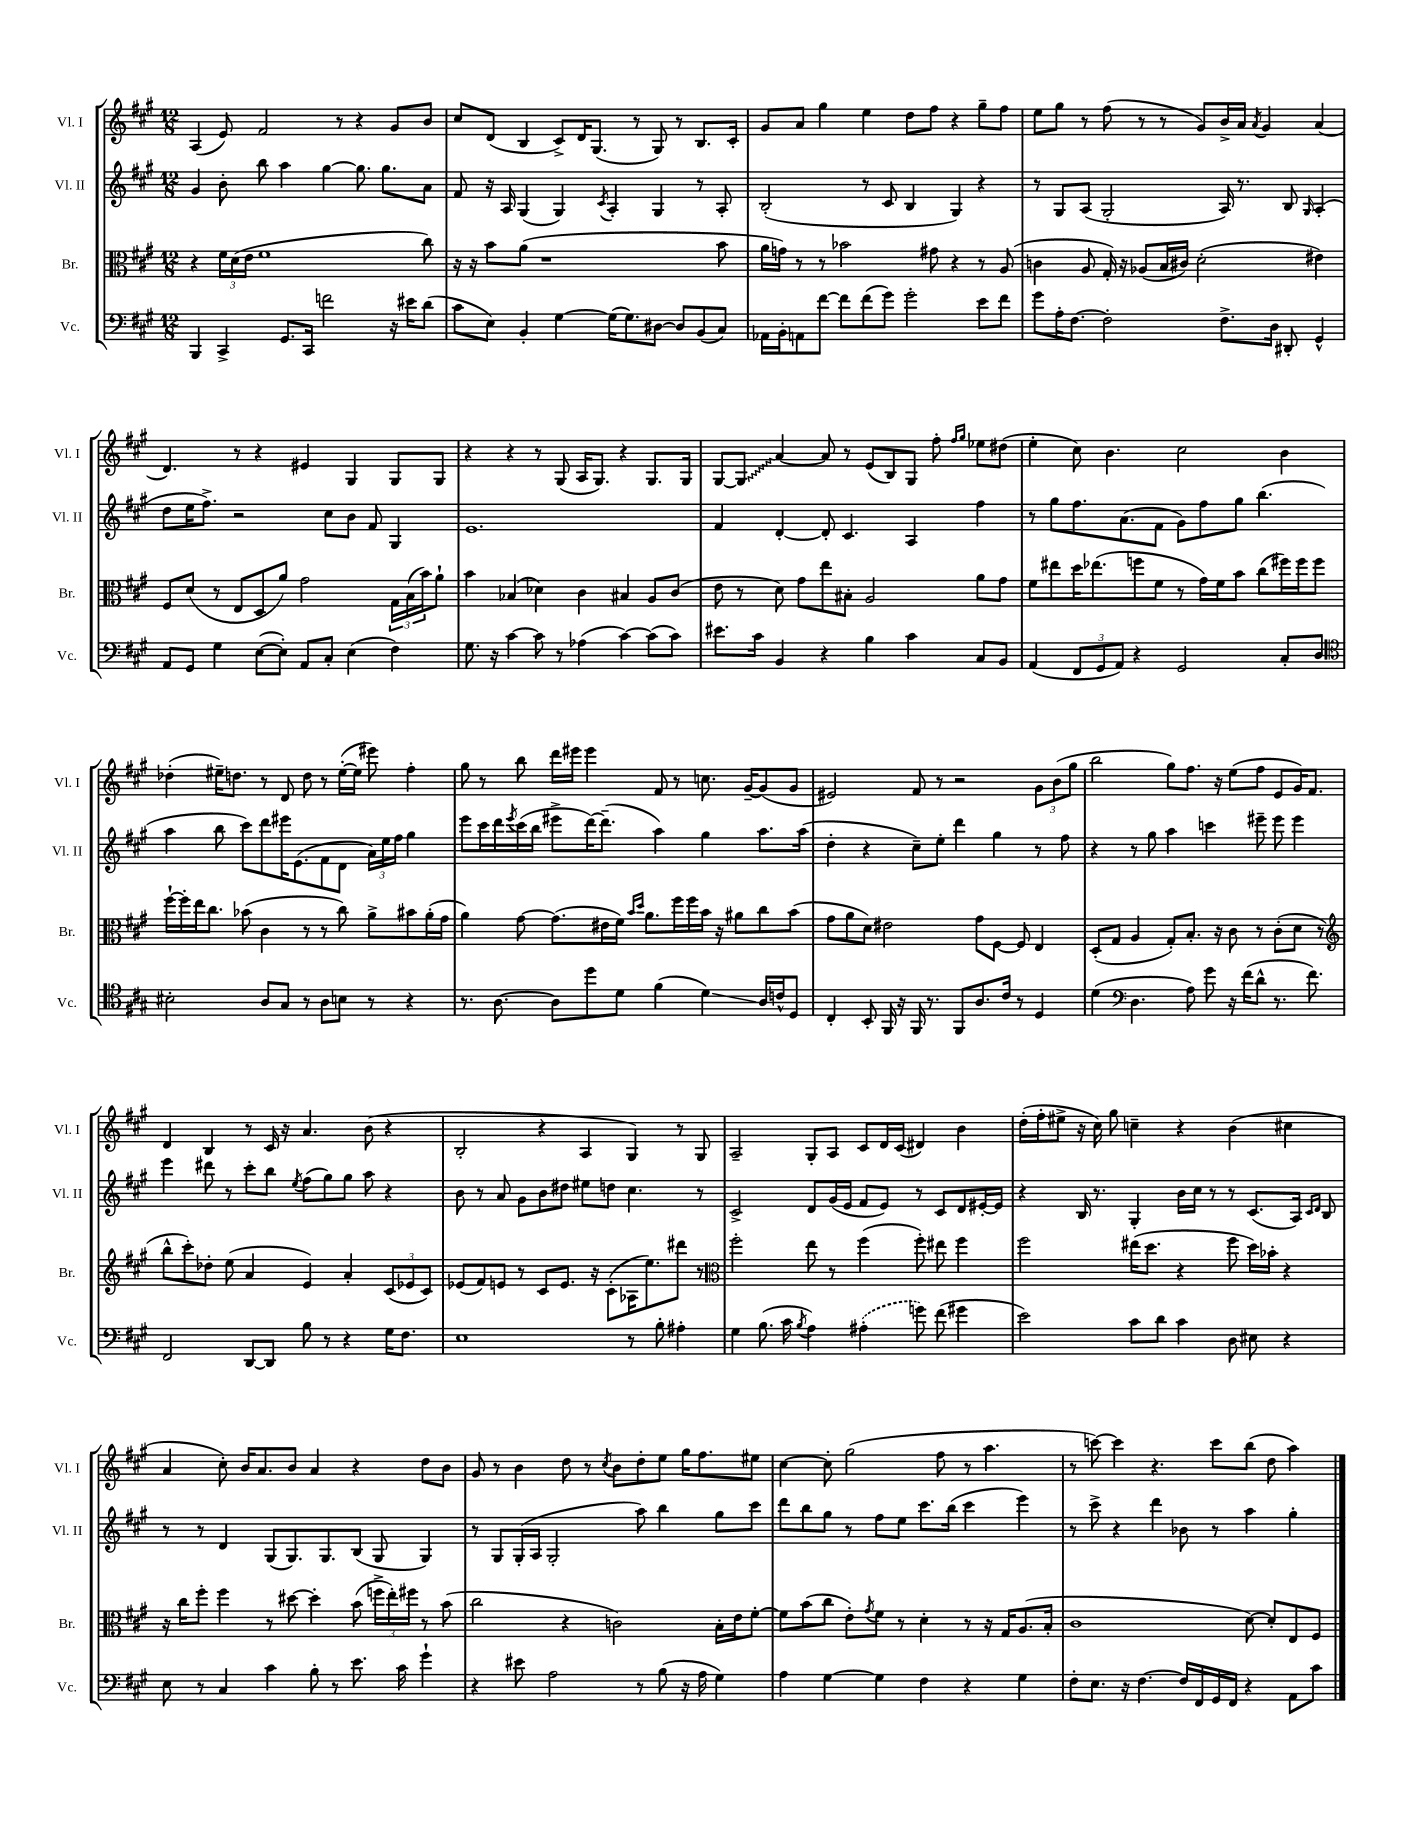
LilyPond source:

<<
\new StaffGroup <<
\new Staff = "s0" \with { instrumentName = "Vl. I" shortInstrumentName = "Vl. I" } {
    \clef treble \key a \major \numericTimeSignature \time 12/8
    a4( e'8) fis'2 r8 r4 gis'8 b'8 |
    cis''8 d'8( b4 cis'8->) d'16 gis8.( r8 gis8) r8 b8. cis'16-. |
    gis'8 a'8 gis''4 e''4 d''8 fis''8 r4 gis''8-- fis''8 |
    e''8 gis''8 r8 fis''8( r8 r8 gis'8) b'16-> a'16 \acciaccatura { a'8 } gis'4 a'4( |
    d'4.) r8 r4 eis'4 gis4 gis8 gis8 |
    r4 r4 r8 gis8( a16 gis8.) r4 gis8. gis16 |
    gis8~ \once \override Glissando.style = #'zigzag gis8\glissando a'4~ a'8 r8 e'8( b8) gis8 fis''8-. \grace { fis''16 gis''16 } ees''8 dis''8( |
    e''4-. cis''8) b'4. cis''2 b'4 |
    des''4-.( eis''16--) d''8. r8 d'8 d''8 r8 eis''16~-.( eis''16 eis'''8) fis''4-. |
    gis''8 r8 b''8 d'''16 eis'''16 eis'''4 fis'8 r8 c''8. gis'16~-- gis'8( gis'8 |
    eis'2) fis'8 r8 r2 \tuplet 3/2 { gis'8 b'8( gis''8 } |
    b''2 gis''8) fis''8. r16 e''8( fis''8 e'8 gis'16) fis'8. |
    d'4 b4 r8 cis'16 r16 a'4. b'8( r4 |
    b2-. r4 a4 gis4) r8 gis8 |
    a2-- gis8-. a8 cis'8 d'16 cis'16( dis'4) b'4 |
    d''16-.( fis''16-. eis''8-> r16 cis''16) gis''8 c''4-- r4 b'4( cis''4 |
    a'4 cis''8-.) b'16 a'8. b'8 a'4 r4 d''8 b'8 |
    gis'8 r8 b'4 d''8 r8 \acciaccatura { cis''8 } b'8 d''8-. e''8 gis''16 fis''8. eis''8 |
    cis''4~ cis''8-. gis''2( fis''8 r8 a''4. |
    r8 c'''8~) c'''4 r4. c'''8 b''8( d''8 a''4) \bar "|." |
}
\new Staff = "s1" \with { instrumentName = "Vl. II" shortInstrumentName = "Vl. II" } {
    \clef treble \key a \major \numericTimeSignature \time 12/8
    gis'4 b'8-. b''8 a''4 gis''4~ gis''8. gis''8. a'8 |
    fis'8 r16 a16 gis4( gis4) \acciaccatura { cis'8 } a4-. gis4 r8 a8-. |
    b2-.( r8 cis'8 b4 gis4) r4 |
    r8 gis8 a8( gis2-. a16) r8. b8 \grace { gis16 } a4-.( |
    d''8 e''16 fis''8.->) r2 cis''8 b'8 fis'8 gis4 |
    e'1. |
    fis'4 d'4~-. d'8-. cis'4. a4 fis''4 |
    r8 gis''8 fis''8. a'8.( fis'8 gis'8) fis''8 gis''8 b''4.( |
    a''4 b''8 cis'''8) d'''8 eis'''16 e'8.( fis'8 d'8 \tuplet 3/2 { a'16) e''16 fis''16 } gis''4 |
    e'''8 cis'''16 d'''16 \acciaccatura { e'''8 } cis'''16( b''16 eis'''8-> d'''16~) d'''8.--( a''4) gis''4 a''8. a''16( |
    d''4-. r4 cis''8--) e''8-. d'''4 gis''4 r8 fis''8 |
    r4 r8 gis''8 a''4 c'''4 eis'''8-- eis'''8 eis'''4 |
    e'''4 dis'''8 r8 cis'''8-. b''8 \acciaccatura { e''8 } fis''8( gis''8) gis''8 a''8 r4 |
    b'8 r8 a'8 gis'8 b'8 dis''8 eis''8 d''8 cis''4. r8 |
    cis'2-> d'8 gis'16( e'16 fis'8 e'8) r8 cis'8 d'8 eis'16~-. eis'16 |
    r4 b16 r8. gis4-. b'16 cis''16 r8 r8 cis'8.( a16) \grace { cis'16 d'16 } b8 |
    r8 r8 d'4 gis8( gis8.) gis8. b8( gis8 gis4) |
    r8 gis8 gis16-.( a16 gis2-. a''8) b''4 gis''8 cis'''8 |
    d'''8 b''8 gis''8 r8 fis''8 e''8 cis'''8. b''16( cis'''4 e'''4) |
    r8 cis'''8-> r4 d'''4 bes'8 r8 a''4 gis''4-. \bar "|." |
}
\new Staff = "s2" \with { instrumentName = "Br." shortInstrumentName = "Br." } {
    \clef alto \key a \major \numericTimeSignature \time 12/8
    r4 \tuplet 3/2 { fis'16 d'16( e'16 } fis'1 cis''8) |
    r16 r16 b'8 a'8( r1 b'8 |
    a'16 g'16) r8 r8 bes'2 gis'8 r4 r8 a8( |
    c'4 a8 gis16-.) r16 aes8( b16 cis'16) d'2-.( eis'4) |
    fis8 d'8( r8 e8 d8 a'8) gis'2 \tuplet 3/2 { gis16 b16( b'16) } a'8-! |
    b'4 bes4( des'4) cis'4 bis4 a8 cis'8( |
    e'8 r8 d'8) gis'8 e''8 bis8-. a2 a'8 gis'8 |
    fis'8 eis''8 d''16 ees''8.( f''8 fis'8 r8 gis'16) fis'16 b'8 cis''8( fis''16) fis''16 fis''8 |
    fis''16~-! fis''16-. e''16 cis''8. bes'8( cis'4 r8 r8 cis''8) a'8-> bis'8 a'16-.( gis'16 |
    a'4) gis'8~ gis'8.( eis'16 fis'16) \grace { b'16 d''16 } a'8. fis''16 fis''16 b'16 r16 ais'8 cis''8 b'8( |
    gis'8 a'8 d'8) eis'2 gis'8 fis8~ fis8 e4 |
    d8-.( gis8 a4 gis8-.) b8.-. r16 cis'8 r8 cis'8-.( d'8 r8 |
    \clef treble b''8-^ cis'''8-.) des''8-. e''8( a'4 e'4) a'4-. \tuplet 3/2 { cis'8( ees'8 cis'8) } |
    ees'8( fis'8) e'8 r8 cis'8 e'8. r16 cis'8-.( aes16 e''8.) dis'''8 r8 |
    \clef alto fis''2-. e''8 r8 fis''4( fis''8-.) eis''8 fis''4 |
    fis''2 eis''16( d''8. r4 fis''8 d''16) bes'16-. r4 |
    r16 cis''16 fis''8-. fis''4 r8 dis''8~ dis''4-. b'8( \tuplet 3/2 { f''16-> e''16-.) fis''16 } r8 b'8( |
    cis''2 r4 c'2) b16-. e'16 fis'8~-. |
    fis'8 b'8( cis''8 e'8-.) \acciaccatura { gis'8 } fis'8 r8 d'4-. r8 r16 gis16 a8.( b16-. |
    cis'1 d'8~) d'8-. e8 fis8 \bar "|." |
}
\new Staff = "s3" \with { instrumentName = "Vc." shortInstrumentName = "Vc." } {
    \clef bass \key a \major \numericTimeSignature \time 12/8
    b,,4 cis,4-> gis,8. cis,16 f'2 r16 eis'16 d'8( |
    cis'8 e8) b,4-. gis4~ gis16( gis8.) dis8~ dis8 b,8( cis8) |
    aes,16 b,16-. a,8 fis'8~ fis'8 fis'8( gis'8) gis'2-. e'8 fis'8 |
    gis'8 a16-. fis8.~ fis2-. fis8.-> d16 dis,8-. gis,4-^ |
    a,8 gis,8 gis4 e8~( e8-.) a,8 cis8-. e4( fis4) |
    gis8. r16 cis'4~ cis'8 r8 aes4( cis'4~) cis'8( cis'8) |
    eis'8. cis'16 b,4 r4 b4 cis'4 cis8 b,8 |
    a,4( \tuplet 3/2 { fis,8 gis,8 a,8) } r4 gis,2 cis8-. d8 |
    \clef tenor bis2-. a8 gis8 r8 a8 b8 r8 r4 |
    r8. a8.~ a8 d''8 d'8 fis'4( d'4\glissando) a16 c'16-^ d8 |
    cis4-. b,8-. fis,16 r16 fis,16 r8. fis,8 a8. cis'16 r8 d4 |
    d'4( \clef bass d4. a8) gis'8 r16 fis'16( d'8-^ r8. fis'8.) |
    fis,2 d,8~ d,8 b8 r8 r4 gis16 fis8. |
    e1 r8 b8-. ais4-. |
    gis4 b8.( cis'16 \acciaccatura { b8 } a4) \once \slurDashed ais4-.( g'8) fis'8( gis'4 |
    e'2) cis'8 d'8 cis'4 d8 eis8 r4 |
    e8 r8 cis4 cis'4 b8-. r8 e'8. cis'16 gis'4-! |
    r4 eis'8 a2 r8 b8( r16 a16 gis4) |
    a4 gis4~ gis4 fis4 r4 gis4 |
    fis8-. e8. r16 fis4.~ fis16 fis,16 gis,16 fis,16 r4 a,8 cis'8 \bar "|." |
}
>>
>>
\layout { \context { \Score \remove "Bar_number_engraver" } }
